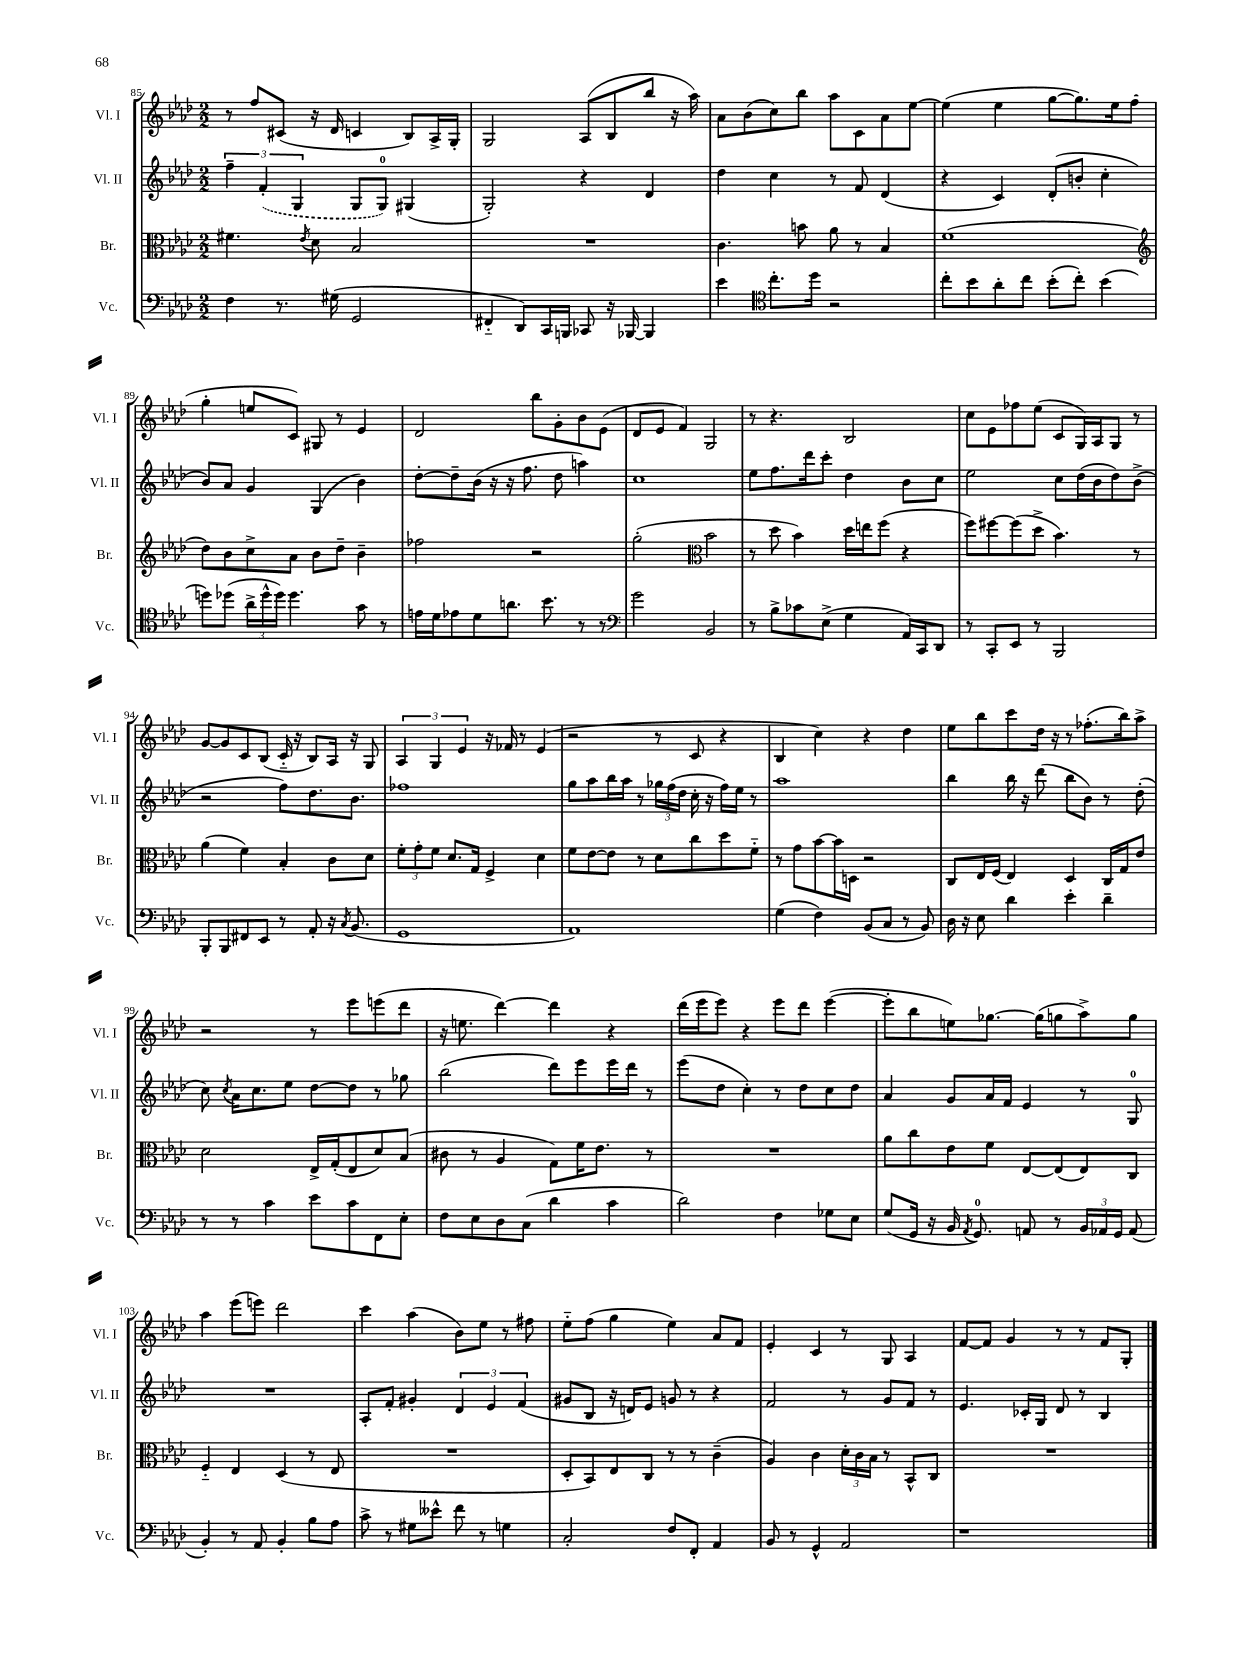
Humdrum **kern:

**kern	**kern	**kern	**kern
*staff4	*staff3	*staff2	*staff1
*clefF4	*clefC3	*clefG2	*clefG2
*k[b-e-a-d-]	*k[b-e-a-d-]	*k[b-e-a-d-]	*k[b-e-a-d-]
*M2/2	*M2/2	*M2/2	*M2/2
4F	4.f#	6ff~	8r
.	.	.	8ff
.	.	(6f'	.
8.r	.	.	(8c#
.	.	6G	.
.	8qe-	.	.
.	8d-	.	16r
(16G#	.	.	16d-
2GG	2B-	8G	4c
.	.	8G)	.
.	.	(4G#	8B-)
.	.	.	16A-^
.	.	.	16G'
=	=	=	=
4FF#'~	1r	2G')	2G
8DD-)	.	.	.
16CC	.	.	.
16BBB	.	.	.
8CC-	.	4r	(8A-
16r	.	.	8B-
[16BBB-	.	.	.
4BBB-]	.	4d-	8bb-
.	.	.	16r
.	.	.	16aa-)
=	=	=	=
4e-	4.c	4dd-	8a-
.	.	.	(8b-
*clefC4	*	*	*
8.cc'	.	4cc	8cc)
.	8b	.	8bb-
16dd-	.	.	.
2r	8a-	8r	8aa-
.	8r	8f	8c
.	4B-	(4d-	8a-
.	.	.	[8ee-
=	=	=	=
8cc'	(1f	4r	(4ee-]
8b-	.	.	.
8a-'	.	4c)	4ee-
8cc	.	.	.
(8b-'	.	(8d-'	[8gg
8cc')	.	8b'	8.gg])
(4b-	.	4cc'	.
.	.	.	16ee-
.	.	.	(8ff
=	=	=	=
*	*clefG2	*	*
8dd)	8dd-)	8b-)	4gg'
(8dd-	8b-	8a-	.
24a-^	8cc^	4g	8ee
24dd-^^	.	.	.
24dd-)	.	.	.
4.dd-	8a-	.	8c)
.	8b-	(4G	8G#
.	8dd-~	.	8r
8g	4b-~	4b-)	4e-
8r	.	.	.
=	=	=	=
16e	2ff-	[8dd-'	2d-
16d-	.	.	.
8e-	.	8dd-~]	.
8d-	.	(16b-	.
.	.	16r	.
8.a	.	16r	.
.	.	8.ff	.
.	2r	.	8bb-
8.b-	.	.	.
.	.	8dd-	8g'
8r	.	4aa)	8b-
8r	.	.	(8e-
=	=	=	=
*clefF4	*	*	*
2g	(2gg'	1cc	8d-
.	.	.	8e-
.	.	.	4f)
*	*clefC3	*	*
2BB-	2b-	.	2G
=	=	=	=
8r	8r	8ee-	8r
8B-^	8dd-	8.ff	4.r
8c-	4b-)	.	.
.	.	16ddd-	.
(8E-^	.	8ccc'	.
4G	16dd-	4dd-	2B-
.	16ee	.	.
.	(8ff	.	.
16AA-)	4r	8b-	.
16CC	.	.	.
8DD-	.	8cc	.
=	=	=	=
8r	8ff)	2ee-	8cc
8CC'	[8ff#	.	8e-
8EE-	(8ff#]	.	8ff-
8r	8dd-^	.	(8ee-
2BBB-	4.b-)	8cc	8c
.	.	(16dd-	16G)
.	.	16b-	16A-
.	.	8dd-)	8G
.	8r	(8b-^	8r
=	=	=	=
8BBB-'	(4a-	2r	[8g
8BBB-	.	.	8g]
8FF#	4f)	.	8c
8EE-	.	.	(8B-
8r	4B-'	8ff)	16c'~
.	.	.	16r
8AA-'	.	8.dd-	8B-)
16r	8c	.	16A-
8qC	.	.	.
(8.BB-	.	8.b-	16r
.	8d-	.	8G
=	=	=	=
1GG	12f'	1ff-	6A-
.	12g'	.	.
.	12f	.	6G
.	8.d-	.	.
.	.	.	6e-
.	16G	.	.
.	4F^	.	16r
.	.	.	16f-
.	.	.	8r
.	4d-	.	(4e-
=	=	=	=
1AA-)	8f	8gg	2r
.	[8e-	8aa-	.
.	8e-]	16bb-	.
.	.	16aa-	.
.	8r	8r	.
.	8d-	24gg-	8r
.	.	(24ff	.
.	.	24dd-	.
.	8cc	16cc'	8c
.	.	16r	.
.	8dd-	16ff)	4r
.	.	16ee-	.
.	8f'~	8r	.
=	=	=	=
(4G	8r	1aa-	4B-
.	8g	.	.
4F)	[8b-	.	4cc)
.	16b-]	.	.
.	16D	.	.
(8BB-	2r	.	4r
8C	.	.	.
8r	.	.	4dd-
8BB-)	.	.	.
=	=	=	=
16D-	8C	4bb-	8ee-
16r	.	.	.
8E-	16E-	.	8bb-
.	(16F	.	.
4d-	4E-)	16bb-	8ccc
.	.	16r	.
.	.	(8ddd-	16dd-
.	.	.	16r
4e-'	4D-	8bb-	8r
.	.	8b-)	(8.ff-'
4d-~	16C	8r	.
.	16G	.	16bb-)
.	8e-	(8dd-'	8aa-^
=	=	=	=
8r	2d-	8cc)	2r
.	.	8qcc	.
8r	.	16a-	.
.	.	8.cc	.
4c	.	.	.
.	.	8ee-	.
8e-	16E-^	[8dd-	8r
.	(16G'	.	.
8c	8E-	8dd-]	8eee-
8FF	8d-)	8r	(8eee
8E-'	(8B-	8gg-	8ddd-
=	=	=	=
8F	8c#	(2bb-	16r
.	.	.	8.ee
8E-	8r	.	.
8D-	4A-	.	[4ddd-)
(8C	.	.	.
4d-	8G)	8ddd-)	4ddd-]
.	16f	8eee-	.
.	8.e-	.	.
4c	.	16eee-	4r
.	.	16ddd-	.
.	8r	8r	.
=	=	=	=
2d-)	1r	(8eee-	(16ddd-
.	.	.	16eee-
.	.	8dd-	8eee-)
.	.	4cc')	4r
4F	.	8r	8eee-
.	.	8dd-	8ddd-
8G-	.	8cc	([4eee-
8E-	.	8dd-	.
=	=	=	=
(8G	8a-	4a-	8eee-']
16GG	8cc	.	8bb-
16r	.	.	.
16BB-	8e-	8g	8ee)
8qAA-	.	.	.
8.GG)	.	.	.
.	8f	16a-	[8.gg-
.	.	16f	.
8AA	[8E-	4e-	.
.	.	.	(16gg-]
8r	(8E-]	.	8gg
24BB-	8E-)	8r	8aa-^)
24AA-	.	.	.
24GG	.	.	.
(8AA-	8C	8G	8gg
=	=	=	=
4BB-')	4F'~	1r	4aa-
8r	4E-	.	(8eee-
8AA-	.	.	8eee)
4BB-'	(4D-	.	2ddd-
8B-	8r	.	.
8A-	8E-	.	.
=	=	=	=
8c^	1r	8A-'	4ccc
8r	.	8f'	.
8G#	.	4g#'	(4aa-
8e--^^	.	.	.
8f	.	6d-	8b-)
8r	.	.	8ee-
.	.	6e-	.
4G	.	.	8r
.	.	(6f	.
.	.	.	8ff#
=	=	=	=
2C'	8D-'	8g#	8ee-'~
.	8BB-)	8B-	(8ff
.	8E-	16r	4gg
.	.	16d)	.
.	8C	8e-	.
8F	8r	8g	4ee-)
8FF'	8r	8r	.
4AA-	(4c~	4r	8a-
.	.	.	8f
=	=	=	=
8BB-	4A-)	2f	4e-'
8r	.	.	.
4GG^^	4c	.	4c
2AA-	24d-'	8r	8r
.	24c	.	.
.	24B-	.	.
.	8r	8g	8G
.	8BB-^^	8f	4A-
.	8C	8r	.
=	=	=	=
1r	1r	4.e-	[8f
.	.	.	8f]
.	.	.	4g
.	.	16c-'	.
.	.	16G	.
.	.	8d-	8r
.	.	8r	8r
.	.	4B-	8f
.	.	.	8G'
==	==	==	==
*-	*-	*-	*-
